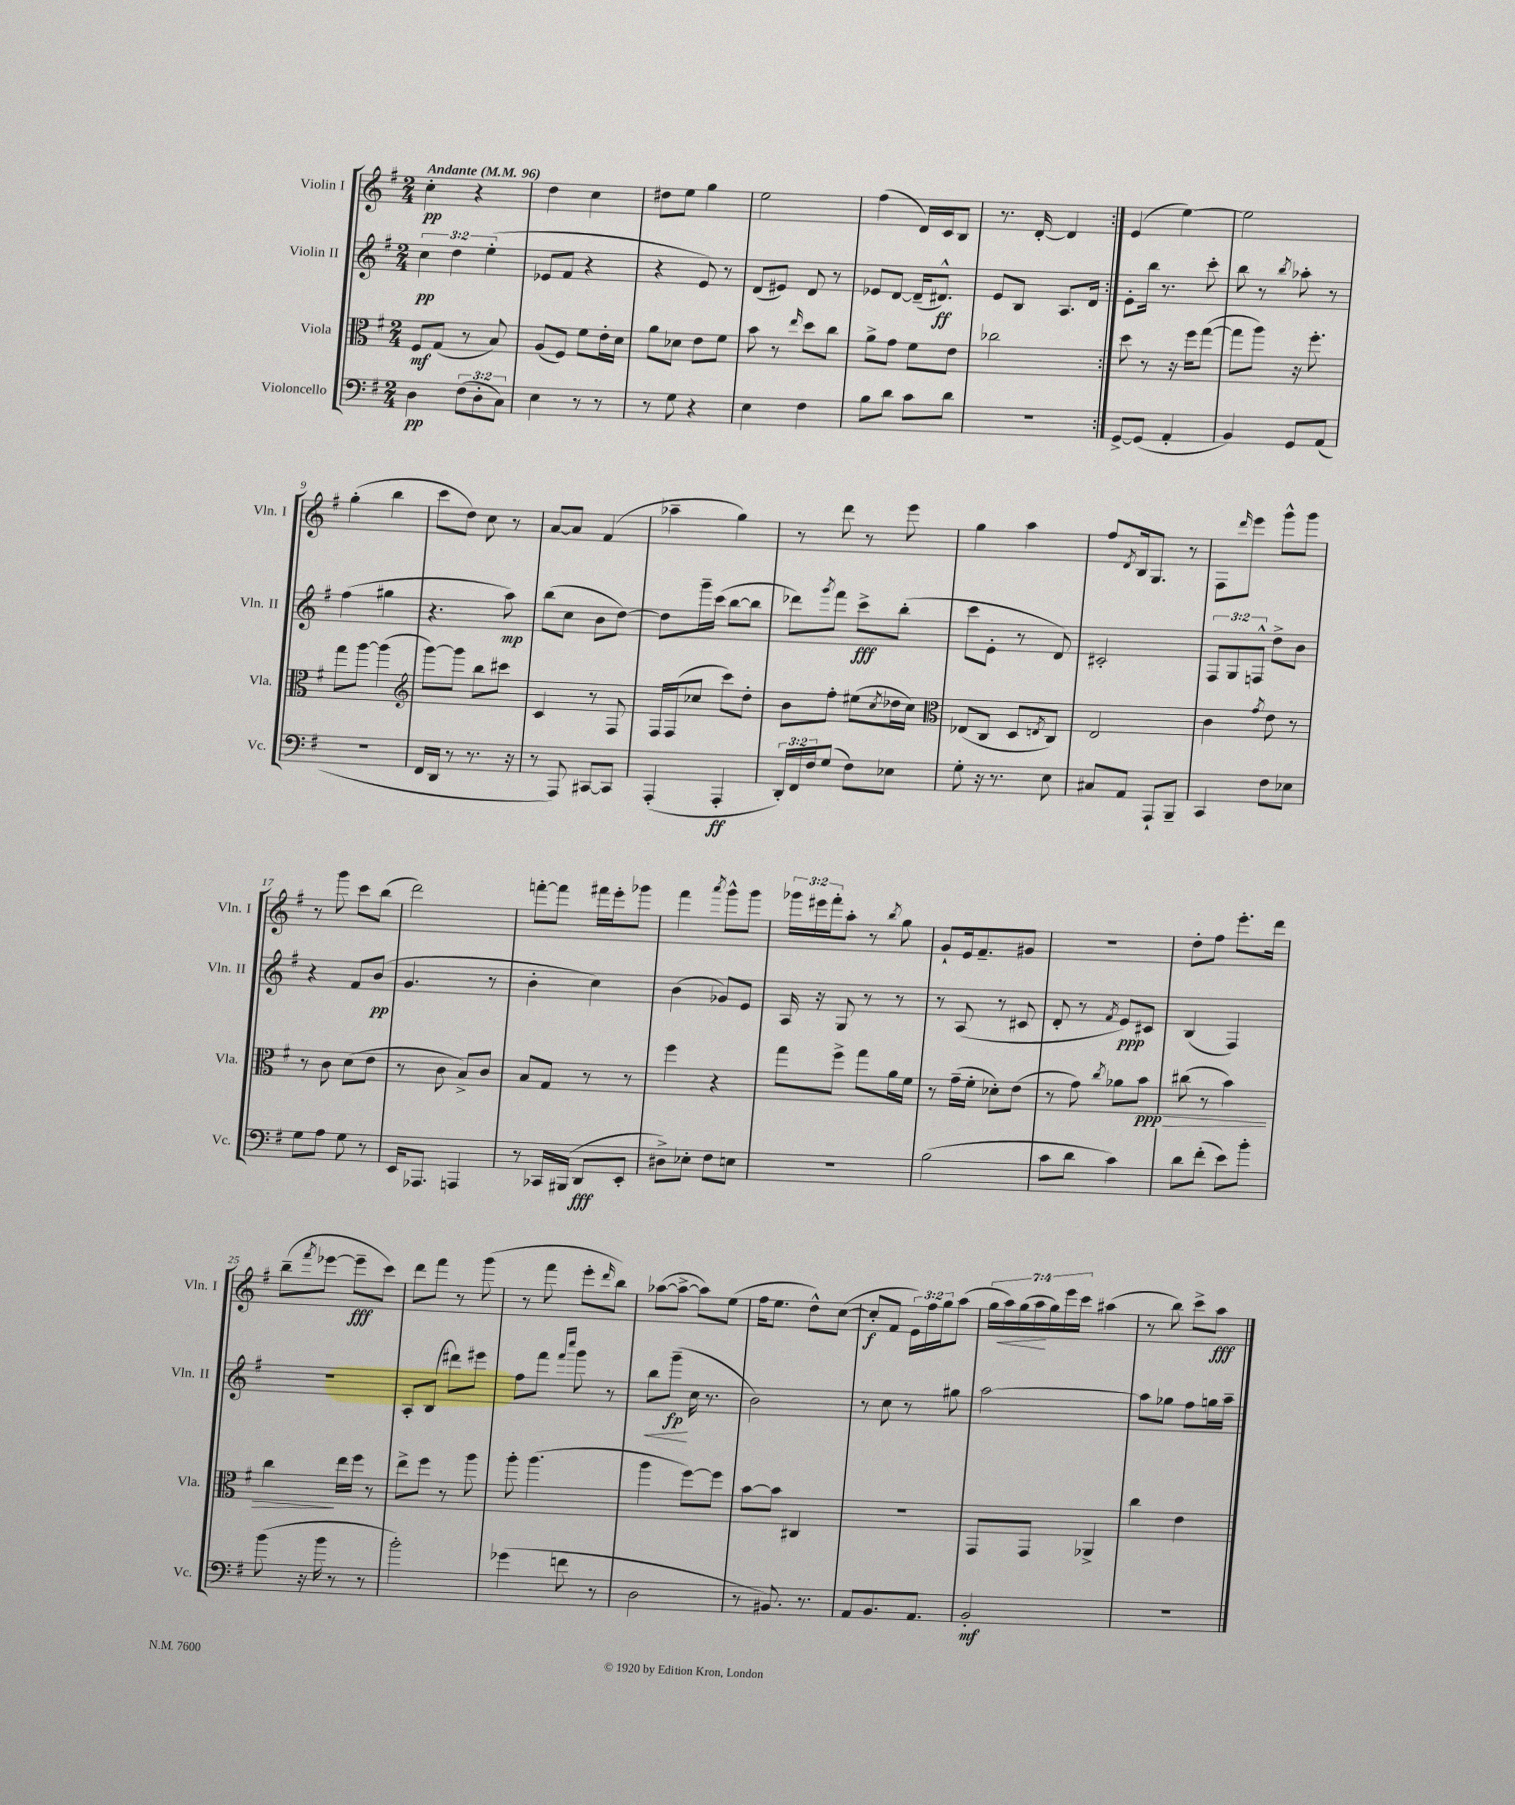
<<
\new StaffGroup <<
\new Staff = "s0" \with { instrumentName = "Violin I" shortInstrumentName = "Vln. I" } {
    \clef treble \key g \major \numericTimeSignature \time 2/4 \override Staff.TupletNumber.text = #tuplet-number::calc-fraction-text \tempo "Andante" 4 = 96
    \repeat volta 2 { c''4-.\pp r4 |
    d''4 c''4 |
    dis''8 e''8 g''4 |
    e''2 |
    fis''4( d'16) c'16 b8 |
    r8. d'16~-. d'4 | }
    e'4( e''4~) |
    e''2 |
    g''4-.( b''4 |
    c'''8 d''8) c''8 r8 |
    a'8~ a'8 fis'4( |
    aes''4-- g''4) |
    r8 d'''8 r8 e'''8 |
    g''4 a''4 |
    fis''8 \acciaccatura { d'8 } b16 g8. r8 |
    fis8 \grace { d'''16 } e'''8 g'''8-^ g'''8 |
    r8 g'''8 c'''8 b''8( |
    d'''2) |
    f'''8~-. f'''8 fis'''16 e'''16-. ges'''8 |
    fis'''4 \acciaccatura { a'''8 } g'''8-^ g'''8 |
    \tuplet 3/2 { ges'''16 eis'''16 fis'''16-. } a''8-. r8 \acciaccatura { b''8 } g''8 |
    g'8-! e'16 fis'8.-- gis'8 |
    R2 |
    d''8-. fis''8 e'''8.-. d'''16 |
    b''8--( \acciaccatura { fis'''8 } ees'''8~ ees'''8--\fff c'''8) |
    d'''8 fis'''8 r8 g'''8( |
    r8 fis'''8 e'''8-. \grace { d'''16 } b''8) |
    aes''8~( aes''8~-> aes''8) e''8( |
    fis''16 e''8. d''8-^) c''8~( |
    c''8-.\f fis'8 \tuplet 3/2 { e'16) fis''16 g''16 } a''8( |
    \tuplet 7/4 { g''16 a''16\<) g''16( a''16\! g''16) e'''16 c'''16 } ais''4( |
    r8 b''8) c'''8-> a''8\fff \bar "|." |
}
\new Staff = "s1" \with { instrumentName = "Violin II" shortInstrumentName = "Vln. II" } {
    \clef treble \key g \major \numericTimeSignature \time 2/4 \override Staff.TupletNumber.text = #tuplet-number::calc-fraction-text
    \repeat volta 2 { \tuplet 3/2 { c''4\pp d''4 e''4-.( } |
    ees'8 fis'8 r4 |
    r4 e'8) r8 |
    d'8( eis'8) d'8 r8 |
    ees'8 d'8~ d'16--( dis'8.-^\ff) |
    e'8 b8 a8. d'16 | }
    e'8-. b''16 r8. c'''8-. |
    b''8 r8 \acciaccatura { b''8 } aes''8-. r8 |
    fis''4( gis''4 |
    r4. a''8\mp) |
    b''8( c''8 b'8 d''8~) |
    d''8 g'''16-- c'''16( b''8~ b''8 |
    des'''8) \acciaccatura { g'''8 } fis'''8 c'''8->\fff b''8-.( |
    c'''8 e'8-. r8 d'8) |
    cis'2-. |
    \tuplet 3/2 { fis8 g8 f8-^ } d''8-> b'8 |
    r4 fis'8 b'8\pp( |
    g'4. r8 |
    b'4-. c''4) |
    b'4( ges'8) e'8 |
    a16 r16 g8 r8 r8 |
    r8 a8( r8 cis'8 |
    d'8-. r8 \acciaccatura { fis'8 } e'8\ppp) cis'8 |
    b4( fis4) |
    R2 |
    a8-. b8( dis'''8) eis'''8 |
    fis''8 fis'''8 \grace { fis'''16 c''''16 } g'''8 r8 |
    b''8\< g'''8--\fp\!( c''16 r8. |
    b'2) |
    r8 c''8 r8 gis''8 |
    a''2~ |
    a''8 ges''8 fis''8 g''16 a''16-- \bar "|." |
}
\new Staff = "s2" \with { instrumentName = "Viola" shortInstrumentName = "Vla." } {
    \clef alto \key g \major \numericTimeSignature \time 2/4
    \repeat volta 2 { fis8\mf g8( r8 b8) |
    a8( fis8) fis'8 e'16-. d'16 |
    a'8 des'8 e'8 fis'8 |
    b'8 r8 \grace { e''16 } d''8 c''8 |
    a'8-> g'8 fis'8 e'8 |
    ces''2 | }
    d''8 r8 r16 fis''16 g''8~( |
    g''8 a''8) r16 fis''8.-. |
    g''8 a''8~ a''4( |
    \clef treble g'''8~) g'''8 b''8 cis'''8 |
    c'4 r8 fis8 |
    fis16 fis16( ces''8 c'''8) d''8-. |
    b'8 fis''8-. eis''8( \acciaccatura { c''8 } des''16 c''16) |
    \clef alto ees8( c8 d8 \acciaccatura { e8 } c8) |
    e2 |
    c'4 \acciaccatura { g'8 } e'8 r8 |
    r8 c'8 d'8( e'8 |
    r8 c'8 b8->) c'8 |
    b8 g8 r8 r8 |
    fis''4 r4 |
    g''8 fis''8-> g''8 a'16 fis'16 |
    r8 g'16--( fis'16-. des'8-.) e'8( |
    r8 g'8) \acciaccatura { c''8 } aes'8 b'8\ppp\> |
    cis''8( r8 b'4) |
    c''4\! e''16 fis''16 r8 |
    e''8-> fis''8 r8 a''8 |
    a''8-. a''4.( |
    a''4 fis''8~) fis''8 |
    b'8~ b'8 cis4 |
    r2 |
    g,8 g,8 aes,4-> |
    c''4 e'4 \bar "|." |
}
\new Staff = "s3" \with { instrumentName = "Violoncello" shortInstrumentName = "Vc." } {
    \clef bass \key g \major \numericTimeSignature \time 2/4 \override Staff.TupletNumber.text = #tuplet-number::calc-fraction-text
    \repeat volta 2 { d4\pp \tuplet 3/2 { fis8( d8-. c8) } |
    e4 r8 r8 |
    r8 g8 r4 |
    e4 fis4 |
    b8 d'8 c'8 d'8 |
    r2 | }
    g,8~-> g,8( a,4-. |
    b,4) g,8 a,8( |
    r2 |
    fis,16 d,16 r8 r8. r16 |
    r8 a,,8) cis,8~ cis,8 |
    a,,4-.( a,,4-.\ff |
    \tuplet 3/2 { d,16-.) fis,16 fis16 } g8( fis8) ees8 |
    g8-. r16 r8. e8 |
    cis8 a,8 a,,8-! b,,8-- |
    c,4 fis8 ees8 |
    g8 a8 g8 r8 |
    e,16 aes,,8. a,,4 |
    r8 ces,16 bis,,16( d,8\fff e,8-. |
    dis8->) ees8-. fis8 e8 |
    R2 |
    b2( |
    c'8 d'8 c'4) |
    d'8 fis'8-.( e'8) b'8-. |
    b'8( r16 b'16 r8 r8 |
    b'2-.) |
    ges'4( f'8 r8 |
    d2 |
    r8 bis,8.) r8. |
    a,8 b,8. a,8. |
    b,2-.\mf |
    R2 \bar "|." |
}
>>
>>
